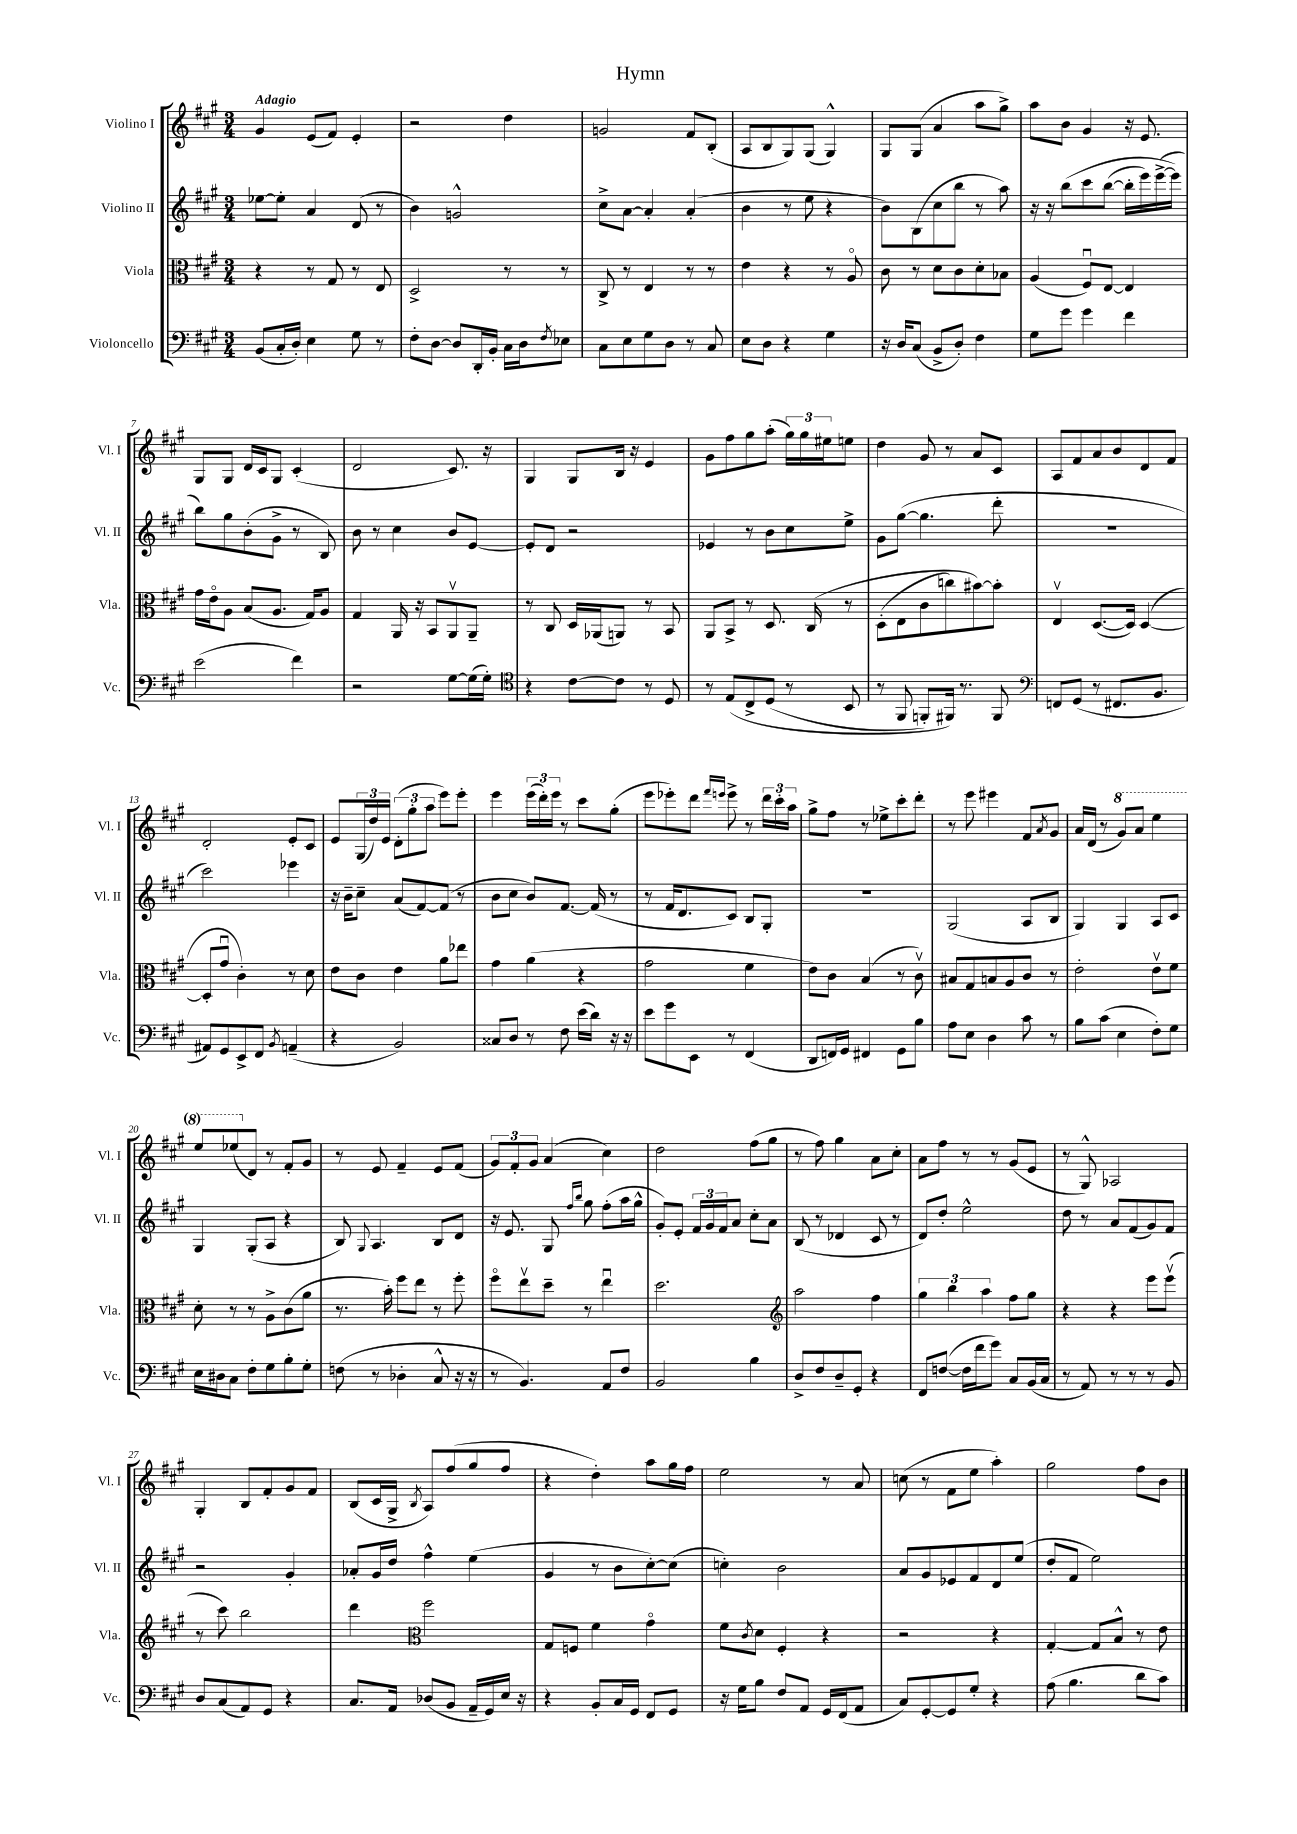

**kern	**kern	**kern	**kern
*part4	*part3	*part2	*part1
*staff4	*staff3	*staff2	*staff1
*I"Violoncello	*I"Viola	*I"Violino II	*I"Violino I
*I'Vc.	*I'Vla.	*I'Vl. II	*I'Vl. I
*clefF4	*clefC3	*clefG2	*clefG2
*k[f#c#g#]	*k[f#c#g#]	*k[f#c#g#]	*k[f#c#g#]
*M3/4	*M3/4	*M3/4	*M3/4
=1	=1	=1	=1
!	!	!	!LO:TX:a:B:t=Adagio
(8BB/L	4r	[8ee-X\L	4g#/
16C#'/L	.	8ee-'\J]	.
16D'/JJ)	.	.	.
4E\	8r	4a/	(8e/L
.	8G#/	.	8f#/J)
8G#\	8r	(8d/	4e'/
8r	8E/	8r	.
=2	=2	=2	=2
8F#'\L	2D^/	4b\)	2r
[8D\J	.	.	.
8D/L]	.	2gn^^/	.
16DD'/L	.	.	.
16BB'/JJ	.	.	.
16C#\LL	8r	.	4dd\
16D\J	.	.	.
8qF#/	.	.	.
8E-X\J	8r	.	.
=3	=3	=3	=3
8C#\L	8C#^/	8cc#^\L	2gn/
8E\	8r	[8a\J	.
8G#\	4E/	4a'/]	.
8D\J	.	.	.
8r	8r	(4a'/	8f#/L
8C#/	8r	.	(8B'/J
=4	=4	=4	=4
8E\L	4e\	4b\	8A/L
8D\J	.	.	8B/
4r	4r	8r	8G#/)
.	.	8ee\	(8G#/J
4G#\	8r	4r	4G#^^/)
.	8A/	.	.
=5	=5	=5	=5
16r	8c#\	8b\L)	8G#/L
16D/KL	.	.	.
(8C#/J	8r	(8B\	(8G#/J
8BB^/L	8d\L	8cc#\	4a/
8D'/J)	8c#\	8bb\J	.
4F#\	8d'\	8r	8aa\L
.	8B-X\J	8aa\)	8gg#^\J)
=6	=6	=6	=6
8G#\L	(4A/	16r	8aa\L
.	.	16r	.
8g#\J	.	(8bb\L	8b\J
4g#\	8F#u/L)	8ccc#\	4g#/
.	[8E/J	([8bb\J	.
4f#\	4E/]	16bb'\LL]	16r
.	.	16eee\)	8.e/
.	.	([16eee^\	.
.	.	16eee\JJ])	.
!!LO:LB:g=z
=7	=7	=7	=7
(2e\	16g#\LL	8bb\L)	8G#/L
.	16e\J	.	.
.	8A\J	8gg#\	8G#/J
.	(8B/L	(8b'\	16d/LL
.	.	.	16c#/J
.	8.A/J	8g#^\J	8G#/J
4f#\)	.	8r	(4c#'/
.	16G#/KL)	.	.
.	8A/J	8B/)	.
=8	=8	=8	=8
2r	4G#/	8b\	2d/
.	.	8r	.
.	16AA/	4cc#\	.
.	16r	.	.
.	8BB/L	.	.
[8G#\L	8AAv/	8b/L	8.c#/)
(16G#\L]	8AA~/J	[8e/J	.
16G#'\JJ)	.	.	16r
=9	=9	=9	=9
*clefC4	*	*	*
4r	8r	8e'/L]	4G#/
.	8C#/	8d/J	.
[8c#\L	16D/LL	2r	8G#/L
.	(16AA-X/J	.	.
8c#\J]	8AAn/J)	.	16B/Jk
.	.	.	16r
8r	8r	.	4e/
8D/	8BB/	.	.
=10	=10	=10	=10
8r	8AA/L	4e-X/	8g#\L
(8E/L	8BB^/J	.	8ff#\
8C#^/	8r	8r	8gg#\
(8D/J	8.D/	8b\L	(8aa'\J
8r	.	8cc#\	24gg#\LL)
.	.	.	24gg#\
.	(16C#/	.	.
.	.	.	24ee#X\J
8BB/	8r	8ee^\J	8een\J
=11	=11	=11	=11
8r	(8D'\L	8g#\L	4dd\
8FF#/	8E\	([8gg#\J	.
8FFn'/L)	8c#\	4.gg#\]	8g#/
16FF#X/Jk)	8ccn\)	.	8r
8.r	.	.	.
.	[8b#X\)	.	8a/L
8FF#/	8b#'\J]	8ddd'\	8c#/J
=12	=12	=12	=12
*clefF4	*	*	*
8FFn/L	4Ev/	2.r	8A/L
(8GG#/J	.	.	8f#/
8r	([8.D/L	.	8a/
8.FF#X/L	.	.	8b/
.	16D/Jk])	.	.
.	([4D/	.	8d/
8.BB/J	.	.	.
.	.	.	8f#/J
!!LO:LB:g=z
=13	=13	=13	=13
8AA#X/L)	8D'/L]	2ccc#\)	2d'/
8GG#/	8g#u/J	.	.
8EE^/	4c#'\)	.	.
8FF#/J	.	.	.
8qBB/	.	.	.
(4AAn~/	8r	4eee-X\	8e'/L
.	8d\	.	8c#/J
=14	=14	=14	=14
4r	8e\L	16r	8e/L
.	.	16b~\KL	.
.	8c#\J	8cc#~\J	(24G#/L
.	.	.	24dd/)
.	.	.	24e/JJ
2BB/)	4e\	(8a/L	(12d'\L
.	.	.	12gg#'\
.	.	[8f#/)	.
.	.	.	12aa\J
.	8a\L	(8f#/J]	8eee\L)
.	8ee-X\J	8r	8eee'\J
=15	=15	=15	=15
8C##X/L	4g#\	8b\L	4eee\
8D/J	.	8cc#\J	.
8r	(4a\	8b/L)	(24eee\LL
.	.	.	24ddd'\)
.	.	.	24eee\JJ
8F#\	.	[8.f#/J	8r
(16e\LL	4r	.	8ccc#\L
16d\JJ)	.	(16f#/]	.
16r	.	8r	(8gg#'\J
16r	.	.	.
=16	=16	=16	=16
8e\L	2g#\	8r	8eee\L
8g#\	.	16f#/KL	8eee-X'\)
.	.	8.d/	.
8EE\J	.	.	8ddd\J
.	.	.	16qqfff#/LL
.	.	.	16qqeeen/JJ
8r	.	8c#/J)	8eee^\
(4FF#/	4f#\	8B/L	8r
.	.	8G#'/J	24ddd\LL
.	.	.	24ccc#'\
.	.	.	24aa\JJ
=17	=17	=17	=17
8DD/L	8e\L)	2.r	8gg#^\L
16FFn/L)	8c#\J	.	8ff#\J
16GG#/JJ	.	.	.
4FF#X/	(4B/	.	8r
.	.	.	8ee-X^\L
8GG#\L	8r	.	8ccc#'\
8B\J	8c#v\)	.	8ddd'\J
=18	=18	=18	=18
8A\L	8B#X/L	(2G#/	8r
8E\J	8G#/	.	8eee\
4D\	8Bn/	.	4eee#X\
.	8A/	.	.
8c#\	8c#/J	8A/L	8f#/L
.	.	.	8qa/
8r	8r	8B/J	8g#/J
=19	=19	=19	=19
8B\L	2e'\	4G#/)	16a/LL
.	.	.	(16d/JJ
(8c#\J	.	.	8r
*	*	*	*8va
4E\	.	4G#/	8gg#/L)
.	.	.	8aa/J
8F#'\L)	8ev\L	8A/L	4eee\
8G#\J	8f#\J	8c#/J	.
!!LO:LB:g=z
=20	=20	=20	=20
16E\LL	8d'\	4G#/	8eee/L
16D#X\J	.	.	.
8C#\J	8r	.	(8eee-X/
*	*	*	*X8va
8F#'\L	8r	(8G#'/L	8d/J)
8G#\	8A^\L	8A/J	8r
8B'\	(8c#\	4r	8f#'/L
8G#'\J	8a\J	.	8g#/J
=21	=21	=21	=21
(8Fn\	8.r	8B/)	8r
.	.	8qqG#/	.
8r	.	4.A/	8e/
.	16b'\)	.	.
4D-X'\	8ff#\L	.	4f#~/
.	8ee\J	.	.
8C#^^/	8r	8B/L	8e/L
16r	8ff#'\	8d/J	(8f#/J
16r	.	.	.
=22	=22	=22	=22
8r	8ff#\L	16r	12g#/L)
.	.	8.e/	.
.	.	.	12f#'/
4.BB/)	8eev\	.	.
.	.	.	12g#/J
.	8dd~\J	8G#/	(4a/
.	.	16qqff#/LL	.
.	.	16qqbb/JJ	.
.	8r	8gg#\	.
8AA/L	4eeu\	(8ff#'\L	4cc#\)
8F#/J	.	16aa\L	.
.	.	16gg#^^\JJ	.
=23	=23	=23	=23
2BB/	2.dd\	8g#'/L)	2dd\
.	.	8e'/J	.
.	.	24f#/LL	.
.	.	24g#/	.
.	.	24f#/J	.
.	.	8a/J	.
4B\	.	8cc#'\L	(8ff#\L
.	.	8a\J	8gg#\J
=24	=24	=24	=24
*	*clefG2	*	*
8D^/L	2aa\	(8B/	8r
8F#/	.	8r	8ff#\)
8D~/	.	4d-X/	4gg#\
8GG#'/J	.	.	.
4r	4ff#\	8c#/	8a\L
.	.	8r	8cc#'\J
=25	=25	=25	=25
8FF#/L	6gg#\	8d/L)	8a\L
([8Fn/J	.	8dd'/J	8ff#\J
.	6bb\	.	.
16F\LL]	.	2ee^^\	8r
16f#\J	.	.	.
.	6aa\	.	.
8g#\J)	.	.	8r
8C#/L	8ff#\L	.	(8g#/L
(16BB/L	8gg#\J	.	8e/J
16C#/JJ	.	.	.
=26	=26	=26	=26
8r	4r	8dd\	8r
8AA/)	.	8r	8G#^^/)
8r	4r	8a/L	2A-X/
8r	.	(8f#/	.
8r	8eee\L	8g#/)	.
8BB/	(8eeev\J	8f#/J	.
!!LO:LB:g=z
=27	=27	=27	=27
8D/L	8r	2r	4G#'/
(8C#/	8ccc#\)	.	.
8AA/)	2bb\	.	8B/L
8GG#/J	.	.	8f#'/
4r	.	4g#'/	8g#/
.	.	.	8f#/J
=28	=28	=28	=28
8.C#/L	4ddd\	8a-X'/L	(8B/L
.	.	16g#/L	16c#/L
16AA/Jk	.	16dd/JJ	16G#^/JJ
*	*clefC3	*	*
.	.	.	8qB/
(8D-X/L	2ff#\	4ff#^^\	8A/L)
8BB/J	.	.	(8ff#/
16AA~/LL	.	(4ee\	8gg#/
16GG#/)	.	.	.
16E/JJ	.	.	8ff#/J
16r	.	.	.
=29	=29	=29	=29
4r	8G#/L	4g#/	4r
.	8Fn/J	.	.
8BB'/L	4f#\	8r	4dd'\)
16C#/L	.	8b\L	.
16GG#/JJ	.	.	.
8FF#/L	4g#\	[8cc#'\)	8aa\L
8GG#/J	.	(8cc#\J]	16gg#\L
.	.	.	16ff#\JJ
=30	=30	=30	=30
16r	8f#\L	4ccn'\)	2ee\
16G#\KL	.	.	.
.	8qc#/	.	.
8B\J	8d\J	.	.
8F#/L	4F#'/	2b\	.
8AA/J	.	.	.
16GG#/LL	4r	.	8r
(16FF#/J	.	.	.
8AA/J	.	.	8a/
=31	=31	=31	=31
8C#/L)	2r	8a/L	(8ccn\
[8GG#'/	.	8g#/	8r
8GG#/]	.	8e-X/	8f#\L
8G#'/J	.	8f#/	8ee\J
4r	4r	8d/	4aa'\)
.	.	(8ee/J	.
=32	=32	=32	=32
(8A\	[4G#'/	8dd'/L	2gg#\
4.B\	.	8f#/J	.
.	8G#/L]	2ee\)	.
.	8B^^/J	.	.
8d\L	8r	.	8ff#\L
8c#\J)	8e\	.	8b\J
==	==	==	==
*-	*-	*-	*-
